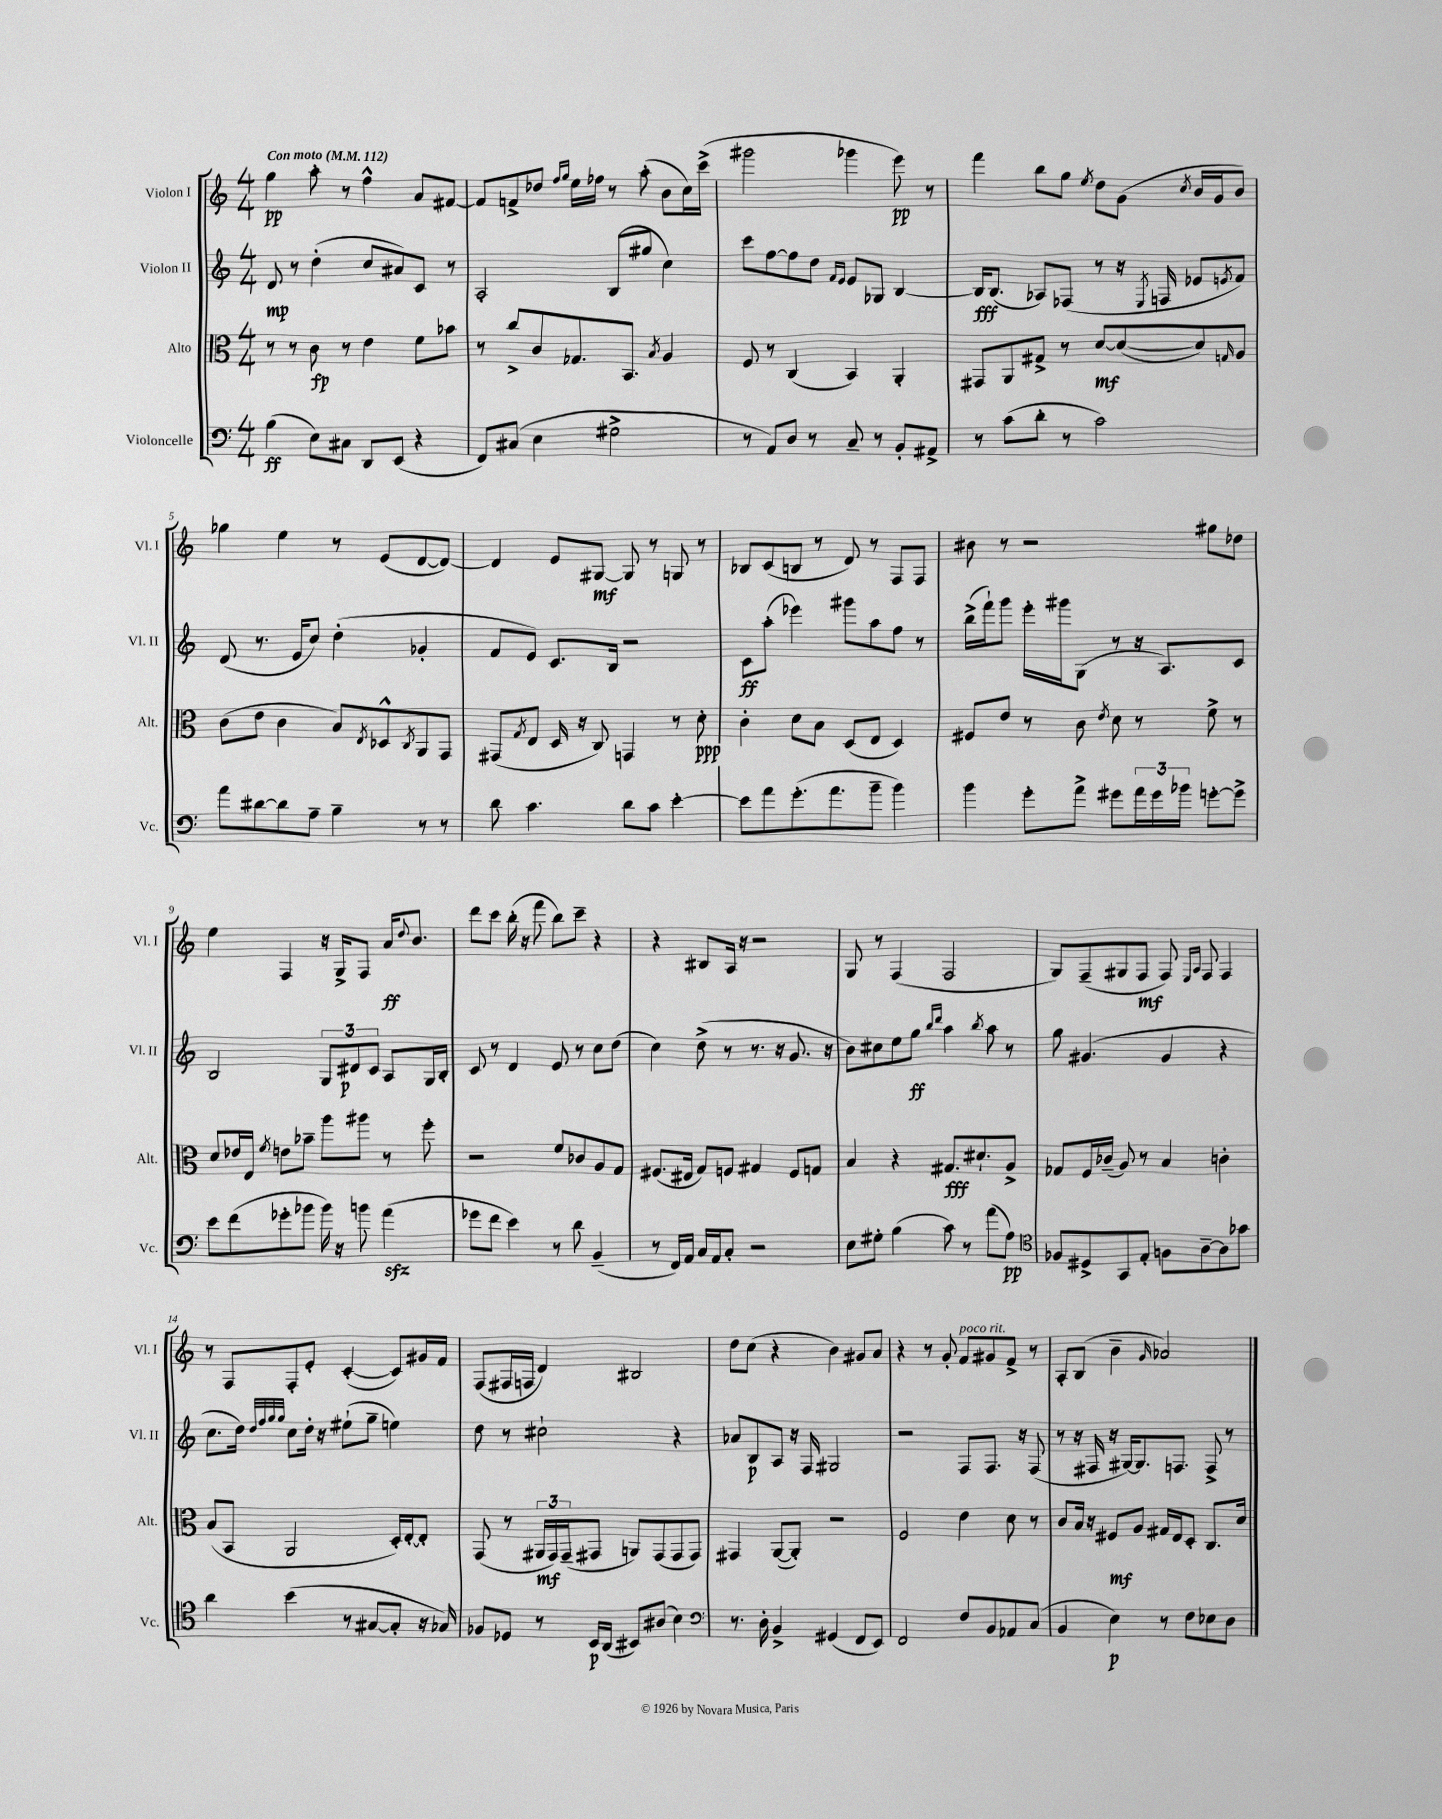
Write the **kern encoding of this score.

**kern	**dynam	**kern	**dynam	**kern	**dynam	**kern	**dynam
*part4	*part4	*part3	*part3	*part2	*part2	*part1	*part1
*staff4	*staff4	*staff3	*staff3	*staff2	*staff2	*staff1	*staff1
*I"Violoncelle	*	*I"Alto	*	*I"Violon II	*	*I"Violon I	*
*I'Vc.	*	*I'Alt.	*	*I'Vl. II	*	*I'Vl. I	*
*clefF4	*	*clefC3	*	*clefG2	*	*clefG2	*
*k[]	*	*k[]	*	*k[]	*	*k[]	*
*M4/4	*	*M4/4	*	*M4/4	*	*M4/4	*
*MM112	*	*MM112	*	*MM112	*	*MM112	*
=1	=1	=1	=1	=1	=1	=1	=1
!	!	!	!	!	!	!LO:TX:a:B:t=Con moto	!
(4B\	ff	8r	.	8d/	mp	4gg\	pp
.	.	8r	.	8r	.	.	.
8E\L)	.	8c\	fp	(4dd'\	.	8aa'\	.
8C#X\J	.	8r	.	.	.	8r	.
8DD/L	.	4e\	.	8cc/L	.	4ff^^\	.
(8EE/J	.	.	.	8a#X/)	.	.	.
4r	.	8f\L	.	8c/J	.	8a/L	.
.	.	8b-X\J	.	8r	.	[8f#X/J	.
=2	=2	=2	=2	=2	=2	=2	=2
8FF/L)	.	8r	.	2A'/	.	8f#/L]	.
(8C#X/J	.	8cc^/L	.	.	.	8fn^/	.
4E\	.	8c/	.	.	.	8dd-X/J	.
.	.	.	.	.	.	16qqff/LL	.
.	.	.	.	.	.	16qqgg/JJ	.
.	.	8.G-X/	.	.	.	16ee\LL	.
.	.	.	.	.	.	16ff-X\JJ	.
2G#X^\	.	.	.	(8B/L	.	8r	.
.	.	8.BB/J	.	.	.	.	.
.	.	.	.	8gg#X/J	.	(8aa'\	.
.	.	8qB/	.	.	.	.	.
.	.	4A/	.	4cc\)	.	8b\L	.
.	.	.	.	.	.	16cc\L)	.
.	.	.	.	.	.	(16ccc^\JJ	.
=3	=3	=3	=3	=3	=3	=3	=3
8r	.	8F/	.	8ccc\L	.	2ggg#X\	.
8AA/L)	.	8r	.	[8ff\	.	.	.
8D/J	.	(4C/	.	8ff\]	.	.	.
8r	.	.	.	8dd\J	.	.	.
.	.	.	.	16qqf/LL	.	.	.
.	.	.	.	16qqe/JJ	.	.	.
8C~/	.	4BB/)	.	8e/L	.	4ggg-X\	.
8r	.	.	.	8G-X/J	.	.	.
8BB'/L	.	4AA'/	.	[4B/	.	8eee\)	pp
8AA#X^/J	.	.	.	.	.	8r	.
=4	=4	=4	=4	=4	=4	=4	=4
8r	.	8GG#X/L	.	16B/KL]	fff	4fff\	.
.	.	.	.	(8.B/J	.	.	.
(8c\L	.	8AA/	.	.	.	.	.
8d'\J	.	8G#X^/J	.	8A-X/L)	.	8bb\L	.
8r	.	8r	.	(8F-X/J	.	8gg\J	.
.	.	.	.	.	.	8qee/	.
2c\)	.	[8d/L	mf	8r	.	8dd\L	.
.	.	(8d/_	.	16r	.	(8g\J	.
.	.	.	.	8qE/	.	.	.
.	.	.	.	16Fn/	.	.	.
.	.	.	.	.	.	8qcc/	.
.	.	8d/])	.	8e-X/L	.	16b/LL	.
.	.	.	.	.	.	16g/J	.
.	.	16qqGn/	.	8qen/	.	.	.
.	.	8A/J	.	8f/J)	.	8b/J)	.
!!LO:LB:g=z
=5	=5	=5	=5	=5	=5	=5	=5
8a\L	.	(8c\L	.	(8d/	.	4gg-X\	.
[8d#X\	.	8e\J	.	8.r	.	.	.
8d#\]	.	4c\	.	.	.	4ee\	.
.	.	.	.	16e/KL	.	.	.
8A~\J	.	.	.	8cc/J)	.	.	.
4B~\	.	8B/L)	.	(4dd'\	.	8r	.
.	.	8qE/	.	.	.	.	.
.	.	8D-X^^/	.	.	.	(8e/L	.
.	.	8qC/	.	.	.	.	.
8r	.	8AA/	.	4g-X'/	.	[8d/	.
8r	.	8GG/J	.	.	.	8d/J_)	.
=6	=6	=6	=6	=6	=6	=6	=6
8d\	.	(8GG#X/L	.	8f/L	.	4d/]	.
.	.	8qG/	.	.	.	.	.
4.c\	.	8E/J	.	8e/J)	.	.	.
.	.	16D/	.	8.c/L	.	8e/L	.
.	.	16r	.	.	.	.	.
.	.	8C/)	.	.	.	[8G#X/J	mf
.	.	.	.	16B/Jk	.	.	.
8d\L	.	4GGn/	.	2r	.	8G#/]	.
8c\J	.	.	.	.	.	8r	.
[4e'\	.	8r	.	.	.	8Gn/	.
.	.	8d'\	ppp	.	.	8r	.
=7	=7	=7	=7	=7	=7	=7	=7
8e\L]	.	4c'\	.	8c\L	ff	8B-X/L	.
8a\	.	.	.	(8aa'\J	.	(8c/	.
(8.g'\	.	8d\L	.	4eee-X\)	.	8Bn/J	.
.	.	8B\J	.	.	.	8r	.
8.a\	.	.	.	.	.	.	.
.	.	(8D/L	.	8ggg#X\L	.	8d/)	.
8b~\J	.	8E/J	.	8aa\	.	8r	.
4b\)	.	4D/)	.	8ff\J	.	8F/L	.
.	.	.	.	8r	.	8F/J	.
=8	=8	=8	=8	=8	=8	=8	=8
4b\	.	8F#X/L	.	(16bb^\LL	.	8b#X\	.
.	.	.	.	16fff`\J)	.	.	.
.	.	8e/J	.	8ggg\J	.	8r	.
8g'\L	.	8r	.	16eee'\LL	.	2r	.
.	.	.	.	16ggg#X\J	.	.	.
8a^\J	.	8c\	.	(8G\J	.	.	.
.	.	8qe/	.	.	.	.	.
8g#X\L	.	8d\	.	8r	.	.	.
24a\L	.	8r	.	16r	.	.	.
24g#\	.	.	.	.	.	.	.
.	.	.	.	8.A/L)	.	.	.
24b-X\JJ	.	.	.	.	.	.	.
[8gn'\L	.	8f^\	.	.	.	8gg#X\L	.
8g^\J]	.	8r	.	8c/J	.	8dd-X\J	.
!!LO:LB:g=z
=9	=9	=9	=9	=9	=9	=9	=9
8e\L	.	8d/L	.	2B/	.	4ee\	.
(8f\	.	16e-X/L	.	.	.	.	.
.	.	16E/JJ	.	.	.	.	.
.	.	8qf/	.	.	.	.	.
8g-X'\	.	8en\L	.	.	.	4F/	.
8b-X\J	.	8b-X~\J	.	.	.	.	.
16b-\)	.	8aa\L	.	12G/L	.	16r	.
16r	.	.	.	.	.	16G^/KL	.
.	.	.	.	12d#X/	p	.	.
8bn\	.	8aa#X\J	.	.	.	8F/J	.
.	.	.	.	12c/J	.	.	.
(4azz\	.	8r	.	8A/L	.	16a/KL	ff
.	.	.	.	.	.	8qqdd/	.
.	.	.	.	.	.	8.b/J	.
.	.	8ff'\	.	16G/L	.	.	.
.	.	.	.	16B'/JJ	.	.	.
=10	=10	=10	=10	=10	=10	=10	=10
8g-X\L	.	2r	.	8c/	.	8ddd\L	.
8f\J	.	.	.	8r	.	8ccc\J	.
4e\)	.	.	.	4d/	.	(16bb'\	.
.	.	.	.	.	.	16r	.
.	.	.	.	.	.	8fff\	.
8r	.	8f/L	.	8e/	.	8bb\L)	.
8d\	.	8c-X/	.	8r	.	8ccc~\J	.
(4BB~/	.	8A/	.	8cc\L	.	4r	.
.	.	8G/J	.	(8dd\J	.	.	.
=11	=11	=11	=11	=11	=11	=11	=11
8r	.	(8.F#X/L	.	4cc\)	.	4r	.
16FF/LL)	.	.	.	.	.	.	.
16AA/JJ	.	16E#X/Jk	.	.	.	.	.
16C/LL	.	8G/L)	.	(8dd^\	.	8B#X/L	.
16AA/J	.	.	.	.	.	.	.
8C'/J	.	8Fn/J	.	8r	.	16A/Jk	.
.	.	.	.	.	.	16r	.
2r	.	4G#X/	.	8.r	.	2r	.
.	.	.	.	16r	.	.	.
.	.	8F/L	.	8.g/	.	.	.
.	.	8Gn/J	.	.	.	.	.
.	.	.	.	16r	.	.	.
=12	=12	=12	=12	=12	=12	=12	=12
8E\L	.	4B/	.	8b\L)	.	8G/	.
8G#X'\J	.	.	.	8cc#X\	.	8r	.
(4B\	.	4r	.	8ee\	.	(4F/	.
.	.	.	.	8gg\J	ff	.	.
.	.	.	.	16qqbb/LL	.	.	.
.	.	.	.	16qqddd/JJ	.	.	.
8c\)	.	8.G#X/L	fff	4aa\	.	2F/	.
8r	.	.	.	.	.	.	.
.	.	8.d#X`/	.	.	.	.	.
.	.	.	.	8qbb/	.	.	.
(8a\L	.	.	.	8aa\	.	.	.
8A\J)	pp	8A^/J	.	8r	.	.	.
=13	=13	=13	=13	=13	=13	=13	=13
*clefC4	*	*	*	*	*	*	*
8F-X/L	.	8G-X/L	.	8gg\	.	8G/L)	.
8D#X^/	.	16F/L	.	(4.g#X/	.	(8F~/	.
.	.	(16c-X~/JJ	.	.	.	.	.
8GG/	.	8A/)	.	.	.	8G#X/	.
8E'/J	.	8r	.	.	.	8F/J	mf
8Fn\L	.	4B/	.	4g#/	.	8F/)	.
.	.	.	.	.	.	16qqE/LL	.
.	.	.	.	.	.	16qqA/JJ	.
[8A~\	.	.	.	.	.	8F/	.
8A\]	.	4cn'\	.	4r	.	4F/	.
8g-X\J	.	.	.	.	.	.	.
!!LO:LB:g=z
=14	=14	=14	=14	=14	=14	=14	=14
4a\	.	(8B/L	.	8.cc\L	.	8r	.
.	.	8BB/J	.	.	.	8F/L	.
.	.	.	.	16dd\Jk)	.	.	.
.	.	.	.	32qqdd/LLL	.	.	.
.	.	.	.	32qqff/	.	.	.
.	.	.	.	32qqgg/	.	.	.
.	.	.	.	32qqgg/JJJ	.	.	.
(4b\	.	2AA/	.	8cc\L	.	8F'/	.
.	.	.	.	16dd'\Jk	.	8e'/J	.
.	.	.	.	16r	.	.	.
8r	.	.	.	(8ee#X`\L	.	([4c'/	.
[8G#X/L	.	.	.	8gg~\J	.	.	.
8G#'/J]	.	16D'/LL)	.	4een\)	.	8c/L])	.
.	.	[16E'/J	.	.	.	.	.
16r	.	8E'/J]	.	.	.	16g#X/L	.
16G-X/)	.	.	.	.	.	16f/JJ	.
=15	=15	=15	=15	=15	=15	=15	=15
8F-X/L	.	(8GG/	.	8dd\	.	(8F/L	.
8D-X/J	.	8r	.	8r	.	16F#X/L	.
.	.	.	.	.	.	16Fn/JJ	.
8r	.	24AA#X/LL	mf	2cc#X`\	.	4d/)	.
.	.	24GG/)	.	.	.	.	.
.	.	(24GG~/J	.	.	.	.	.
16BB/LL	p	8GG#X/J	.	.	.	.	.
(16AA/JJ	.	.	.	.	.	.	.
8BB#X/L)	.	8AAn/L)	.	.	.	2B#X/	.
(8A#X/J	.	(8GG#/	.	.	.	.	.
4B\)	.	8GG#/	.	4r	.	.	.
.	.	8GG#/J)	.	.	.	.	.
=16	=16	=16	=16	=16	=16	=16	=16
*clefF4	*	*	*	*	*	*	*
8.r	.	4GG#X/	.	8a-X/L	.	8dd\L	.
.	.	.	.	8B/	p	(8cc\J	.
16D'\	.	.	.	.	.	.	.
4BB^/	.	([8AA/L	.	8A/J	.	4r	.
.	.	8AA'/J])	.	16r	.	.	.
.	.	.	.	16F/	.	.	.
(4GG#X/	.	2r	.	2G#X/	.	4b\)	.
8FF/L	.	.	.	.	.	8g#X/L	.
8EE/J)	.	.	.	.	.	8a/J	.
=17	=17	=17	=17	=17	=17	=17	=17
2FF/	.	2F/	.	2r	.	4r	.
.	.	.	.	.	.	8r	.
.	.	.	.	.	.	8g'/	.
!	!	!	!	!	!	!LO:TX:a:i:t=poco rit.	!
8F/L	.	4e\	.	8F/L	.	8f/L	.
8BB/	.	.	.	8.F/J	.	8g#X/	.
8AA-X/	.	8d\	.	.	.	8f^/J	.
.	.	.	.	16r	.	.	.
(8C/J	.	8r	.	(8F/	.	8r	.
=18	=18	=18	=18	=18	=18	=18	=18
4BB/	.	8c/L	.	8r	.	8A'/L	.
.	.	16B/Jk	.	16r	.	(8B/J	.
.	.	16r	.	16F#X/	.	.	.
4E\)	p	8F#X/L	mf	16r	.	4b~\	.
.	.	.	.	[16G#X/KL)	.	.	.
.	.	8A/J	.	8.G#/]	.	.	.
.	.	.	.	.	.	16qqg/	.
8r	.	16G#X/LL	.	.	.	2a-X/)	.
.	.	16E/J	.	8.Fn/J	.	.	.
8F\L	.	8D'/J	.	.	.	.	.
8E-X\	.	8.C/L	.	8F^/	.	.	.
8D\J	.	.	.	8r	.	.	.
.	.	16d/Jk	.	.	.	.	.
==	==	==	==	==	==	==	==
*-	*-	*-	*-	*-	*-	*-	*-
